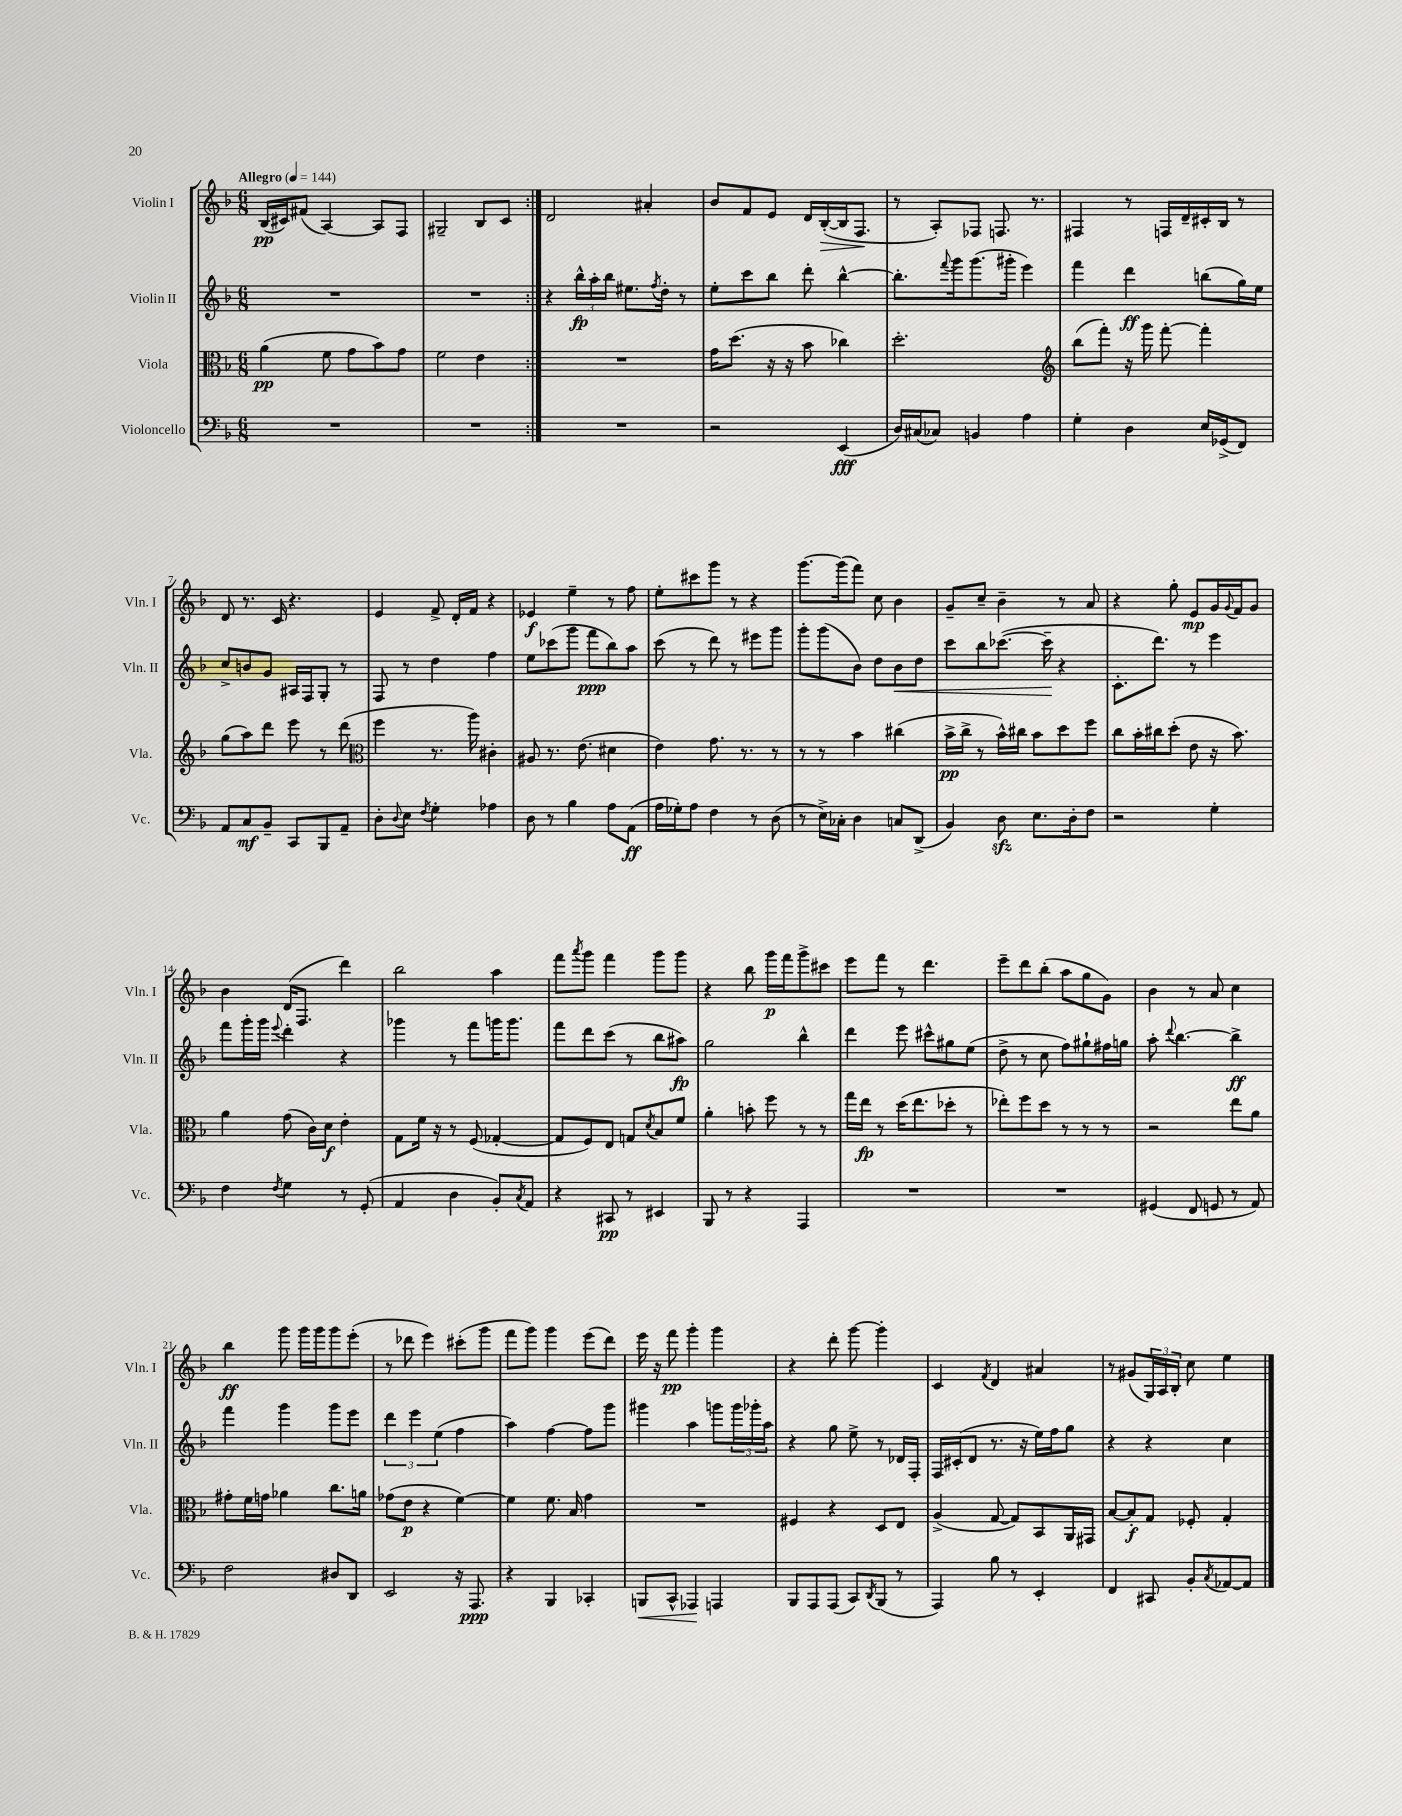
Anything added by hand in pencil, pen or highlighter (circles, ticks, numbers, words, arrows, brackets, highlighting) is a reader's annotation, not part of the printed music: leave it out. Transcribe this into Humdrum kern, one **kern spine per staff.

**kern	**kern	**kern	**kern
*staff4	*staff3	*staff2	*staff1
*clefF4	*clefC3	*clefG2	*clefG2
*k[b-]	*k[b-]	*k[b-]	*k[b-]
*M6/8	*M6/8	*M6/8	*M6/8
*MM144	*MM144	*MM144	*MM144
2.r	(4a	2.r	(16B-
.	.	.	16c#)
.	.	.	(8f#
.	8f	.	[4A)
.	8g	.	.
.	8b-)	.	8A]
.	8g	.	8F
=	=	=	=
2.r	2f	2.r	2G#~
.	4e	.	8B-
.	.	.	8c
=:|!	=:|!	=:|!	=:|!
2.r	2.r	4r	2d
.	.	24bb-^^	.
.	.	24aa'	.
.	.	24bb-	.
.	.	8.ee#	.
.	.	.	4a#'
.	.	8qff	.
.	.	16dd'	.
.	.	8r	.
=	=	=	=
2r	16g	8ee'	8b-
.	(8.dd	.	.
.	.	8ccc	8f
.	16r	8bb-	8e
.	16r	.	.
.	8b-	8ddd'	16d
.	.	.	([16B-'
(4EE	4cc-)	[4bb-^^	16B-]
.	.	.	8.F
=	=	=	=
16D)	2.dd'	8.bb-']	8r
(16C#	.	.	.
8C-)	.	.	8A')
.	.	8qqfff	.
.	.	16ggg	.
4BB	.	(8.ggg	8F-
.	.	.	8.F
.	.	16ggg#'	.
4A	.	4eee)	.
.	.	.	8.r
=	=	=	=
*	*clefG2	*	*
4G'	(8bb-	4fff	4F#
.	8fff')	.	.
4D	16r	4ddd	8r
.	16ggg	.	.
.	[8fff'	.	16F
.	.	.	16d~
16E	4fff']	(8bb	16c#'
(16GG-^	.	.	16B-
8FF)	.	16gg)	8r
.	.	16ee	.
=	=	=	=
8AA	(8gg	8cc^	8d
8C	8aa)	8b	8.r
8BB-~	8ddd	8g	.
.	.	.	16c
8CC	8eee	16A#	4.r
.	.	16F	.
8BBB-	8r	8G'	.
8AA~	(8ddd	8r	.
=	=	=	=
*	*clefC3	*	*
8D'	4ff	8F	4e
8qqD	.	.	.
8E	.	8r	.
8qF	.	.	.
4G'	8.r	4dd	8f^
.	.	.	16d'
.	16aa)	.	16f
4A-	4c#'	4ff	4r
=	=	=	=
8D	8A#	8ee	4e-
8r	8.r	(8ccc-	.
4B-	.	8ggg	4ee~
.	(8.e	.	.
.	.	8fff	.
8A	4d#	8bb-)	8r
(8AA	.	8aa	8ff
=	=	=	=
16A	4e)	(8ccc	8ee'
16G-')	.	.	.
8A	.	8r	8ccc#
4F	8.g	8ddd)	8ggg
.	.	8r	8r
.	8.r	.	.
8r	.	8eee#	4r
(8D	8r	8ggg	.
=	=	=	=
8r	8r	8ggg'	[8.ggg
16E^)	8r	(8ggg	.
16C-'	.	.	(16ggg]
4D	4b-	8b-)	8fff)
.	.	8dd	8cc
8C	(4cc#	8b-	4b-
(8DD^	.	8dd	.
=	=	=	=
4BB-)	16b-^	8ccc	8g~
.	16cc^	.	.
.	8r	8bb-	8cc~
8D	16b-^^)	([8.ccc-	4b-~
.	16cc#	.	.
8.E	8b-	.	.
.	.	16ccc-~]	.
.	8dd	4r	8r
16D'	.	.	.
8F	8ff	.	8a
=	=	=	=
2r	8cc	8.c'	4r
.	16b-'	.	.
.	16cc#	8.ddd)	.
.	(8dd'	.	8gg'
.	8e	8r	8e
4G'	16r	4eee	16g
.	.	.	8qqg
.	8.b-)	.	16f
.	.	.	8g
=	=	=	=
4F	4a	8fff	4b-
.	.	16ggg'	.
.	.	16ggg	.
8qF	.	8qqeee	.
4G	(8g	4ddd'	(16d
.	.	.	8.F
.	16c)	.	.
.	16d	.	.
8r	4e'	4r	4ddd)
(8GG'	.	.	.
=	=	=	=
4AA	8G	4ggg-	2bb-
.	16f	.	.
.	16r	.	.
4D	8r	8r	.
.	(8F	8fff	.
8BB-')	[4G-'	16ggg	4aa
.	.	8.ggg	.
8qC	.	.	.
8AA	.	.	.
=	=	=	=
4r	8G-]	8fff	8fff
.	.	.	8qaaa
.	8F)	8ddd	8ggg
8CC#	8E	(8ccc	4fff
8r	8G	8r	.
.	8qd	.	.
4EE#	8B-	8bb-	8ggg
.	8f	8aa#)	8ggg
=	=	=	=
8BBB-	4a'	2gg	4r
8r	.	.	.
4r	8b'	.	8bb-
.	8ff	.	16ggg
.	.	.	16fff
4AAA	8r	4bb-^^	8ggg^
.	8r	.	8ccc#
=	=	=	=
2.r	16gg	4ddd	8eee
.	16ee	.	.
.	8r	.	8fff
.	(16dd	8eee	8r
.	8.ee	.	.
.	.	8ccc#^^	4.ddd
.	8dd-'	8gg#	.
.	8r	(8ee	.
=	=	=	=
2.r	8ee-')	8dd^	8eee~
.	8ff	8r	8ddd
.	8dd	8cc	(8bb-'
.	8r	8ff)	8aa
.	8r	8gg#`	8gg
.	8r	16ff#	8g)
.	.	16gg	.
=	=	=	=
(4GG#	2r	8aa'	4b-
.	.	8qqddd	.
.	.	[4.bb-	.
8FF	.	.	8r
8GG	.	.	8a
8r	8ee	4bb-^]	4cc
8AA)	8a	.	.
=	=	=	=
2F	8g#'	4fff	4bb-
.	16f	.	.
.	16g	.	.
.	4a-	4ggg	8ggg
.	.	.	16ggg
.	.	.	16ggg
8D#	8.cc	8ggg	8ggg
8DD	.	8eee	(8eee'
.	16a	.	.
=	=	=	=
2EE	(8g-	6ddd	8r
.	8e	.	8ddd-
.	.	6eee	.
.	4r	.	4eee)
.	.	(6ee	.
16r	[4f)	4ff	(8ccc#'
8.AAA	.	.	.
.	.	.	8ggg
=	=	=	=
4r	4f]	4aa)	8fff
.	.	.	8ggg)
4BBB-	8.f	[4ff	4ggg
.	16B-	.	.
4CC-'	4g	8ff]	(8eee
.	.	8ggg	8ddd)
=	=	=	=
8BBB	2.r	4ggg#	16eee
.	.	.	16r
8CC^^	.	.	8fff
4AAA-	.	4aa	4ggg'
4AAA	.	8ggg	4ggg
.	.	24ggg	.
.	.	24ggg-'	.
.	.	24aa	.
=	=	=	=
8BBB-	4F#	4r	4r
8AAA	.	.	.
(8AAA	4r	8gg	8ddd'
8CC)	.	8ee^	[8ggg
8qDD	.	.	.
(8BBB-	8D	8r	4ggg']
8r	8E	16d-	.
.	.	16F'	.
=	=	=	=
4AAA)	(4A^	16F	4c
.	.	(16c#'	.
.	.	8d	.
.	.	.	8qf
8B-	[8G	8.r	4d
8r	8G])	.	.
.	.	16r	.
4EE'	8BB-	16ee)	4a#
.	.	16ff	.
.	16AA	8gg	.
.	16GG#	.	.
=	=	=	=
4FF	[8B-	4r	8r
.	8B-']	.	(8g#
8CC#	8G	4r	24G)
.	.	.	24A
.	.	.	24B-'
8BB-'	8F-'	.	8cc
8qC	.	.	.
[8AA-	4G'	4cc	4ee
8AA-]	.	.	.
==	==	==	==
*-	*-	*-	*-
